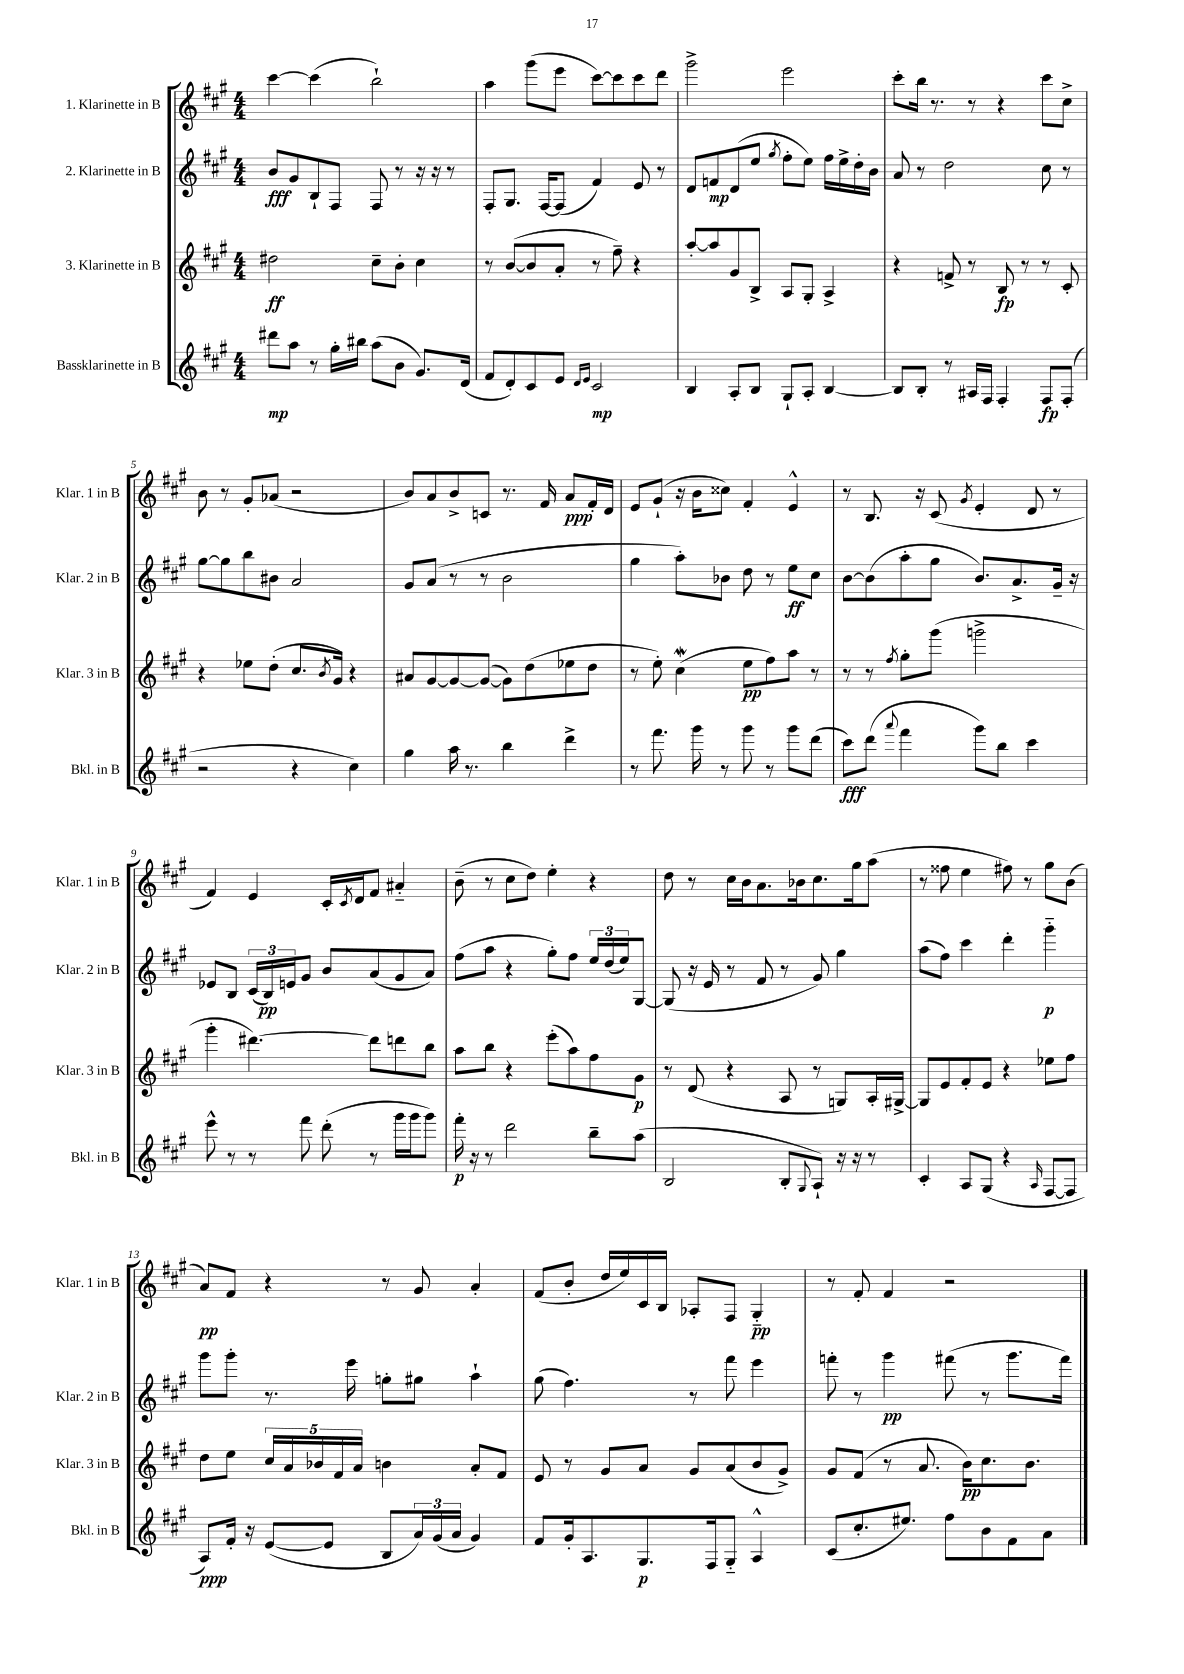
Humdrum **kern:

**kern	**kern	**kern	**kern
*staff4	*staff3	*staff2	*staff1
*clefG2	*clefG2	*clefG2	*clefG2
*k[f#c#g#]	*k[f#c#g#]	*k[f#c#g#]	*k[f#c#g#]
*M4/4	*M4/4	*M4/4	*M4/4
8ddd#	2dd#	8b	[4ccc#
8aa	.	8g#	.
8r	.	8B`	(4ccc#]
16gg#'	.	8F#	.
16bb#	.	.	.
(8aa	8cc#~	8F#	2bb`)
8b	8b'	8r	.
8.g#)	4cc#	16r	.
.	.	16r	.
.	.	8r	.
(16d	.	.	.
=	=	=	=
8f#	8r	8F#'	4aa
8d')	([8b	8.G#	.
8c#	8b]	.	(8ggg#
.	.	[16F#	.
8e	8a'	(8F#]	8eee
16qqd	.	.	.
16qqe	.	.	.
2c#	8r	4f#)	[8ccc#)
.	8ff#~)	.	8ccc#]
.	4r	8e	8ccc#
.	.	8r	8ddd
=	=	=	=
4B	[8aa'	8d	2ggg#^
.	8aa]	8f	.
8A'	8g#	(8d	.
8B	8B^	8ee	.
.	.	8qgg#	.
8G#`	8A	8ff#'	2eee
8A'	8G#'	8ee)	.
[4B	4A^	16ff#	.
.	.	16ee^	.
.	.	16dd'	.
.	.	16b	.
=	=	=	=
8B]	4r	8a	8ccc#'
8B'	.	8r	16bb
.	.	.	8.r
8r	8f^	2dd	.
16A#	8r	.	8r
16F#	.	.	.
4F#'	8B	.	4r
.	8r	.	.
8F#	8r	8cc#	8ccc#
(8F#'	8c#'	8r	8cc#^
=	=	=	=
2r	4r	[8gg#	8b
.	.	8gg#]	8r
.	8ee-	8bb	8g#'
.	(8dd'	8b#	(8a-
4r	8.cc#	2a	2r
.	8qb	.	.
.	16g#)	.	.
4cc#)	4r	.	.
=	=	=	=
4gg#	8a#	8g#	8b)
.	[8g#	(8a	8a
16aa	8g#_	8r	8b^
8.r	.	.	.
.	(8g#_	8r	8c
4bb	8g#])	2b	8.r
.	(8dd	.	.
.	.	.	16f#
4ddd^	8ee-	.	8a
.	8dd	.	16f#'
.	.	.	16d
=	=	=	=
8r	8r	4gg#	8e
8.fff#	8ee')	.	(8g#`
.	(4cc#	8aa')	16r
16ggg#	.	.	16b
8r	.	8b-	8cc##)
8ggg#	8ee	8dd	4f#'
8r	8ff#)	8r	.
8ggg#	8aa	8ee	4e^^
(8ddd	8r	8cc#	.
=	=	=	=
8ccc#)	8r	[8b	8r
(8ddd	8r	(8b]	8.B
8qqaaa	8qff#	.	.
4fff#	8gg#'	8aa'	.
.	.	.	16r
.	(8ggg#	8gg#	(8c#
.	.	.	8qg#
8ggg#)	2ggg^	8.b)	4e'
8bb	.	.	.
.	.	8.a^	.
4ccc#	.	.	8d
.	.	16g#~	8r
.	.	16r	.
=	=	=	=
8eee^^	4ggg#'	8e-	4f#)
8r	.	8B	.
8r	[4.ddd#)	(24c#	4e
.	.	24B)	.
.	.	24e	.
8fff#	.	8g#	.
(8ddd'	.	8b	16c#'
.	.	.	8qc#
.	.	.	16d
8r	8ddd#]	(8a	8f#
16ggg#	8ddd	8g#	4a#'~
16ggg#	.	.	.
8ggg#)	8bb	8a)	.
=	=	=	=
16fff#'	8aa	(8ff#	(8b~
16r	.	.	.
8r	8bb	8aa	8r
2ddd	4r	4r	8cc#
.	.	.	8dd)
.	(8eee'	8gg#')	4ee'
.	8aa)	8ff#	.
8bb~	8ff#	24ee	4r
.	.	(24dd	.
.	.	24ee)	.
(8aa	8g#	[8G#	.
=	=	=	=
2B	8r	(8G#]	8dd
.	(8d	16r	8r
.	.	16e	.
.	4r	8r	16cc#
.	.	.	16b
.	.	8f#	8.a
8B'	8A	8r	.
.	.	.	16b-
8qqG#	.	.	.
8A`)	8r	8g#)	8.cc#
16r	8G)	4gg#	.
16r	.	.	16gg#
8r	16A'	.	(8aa
.	[16G#^	.	.
=	=	=	=
4c#'	8G#]	(8aa	8r
.	8e	8ff#)	8ff##
8A	8f#'	4ccc#	4ee
(8G#	8e	.	.
4r	4r	4ddd'	8ff#)
.	.	.	8r
16qqA	.	.	.
[8F#	8ee-	4ggg#'~	8gg#
8F#]	8ff#	.	(8b
=	=	=	=
8A)	8dd	8ggg#	8a)
16f#'	8ee	8ggg#'	8f#
16r	.	.	.
([8e	20cc#	8.r	4r
.	20a	.	.
.	20b-	.	.
8e]	.	.	.
.	20f#	.	.
.	.	16eee	.
.	20a	.	.
8B	4b	8gg'	8r
24a)	.	8gg#	8g#
(24g#	.	.	.
24a	.	.	.
4g#)	8a'	4aa`	4a'
.	8f#	.	.
=	=	=	=
8f#	8e	(8gg#	(8f#
16g#'	8r	4.ff#)	8b'
8.A	.	.	.
.	8g#	.	16dd
.	.	.	16ee)
8.G#	8a	.	16c#
.	.	.	16B
.	8g#	8r	8A-'
16F#	.	.	.
8G#'~	(8a	8fff#	8F#
4A^^	8b	4eee	4G#'~
.	8g#^)	.	.
=	=	=	=
(8c#	8g#	8fff'	8r
8.cc#'	(8f#	8r	8f#'
.	8r	4ggg#	4f#
8.ee#)	.	.	.
.	8.a	.	.
8ff#	.	(8fff#	2r
.	16b)	.	.
8b	8.cc#	8r	.
8f#	.	8.ggg#	.
.	8.b	.	.
8a	.	.	.
.	.	16fff#)	.
==	==	==	==
*-	*-	*-	*-
